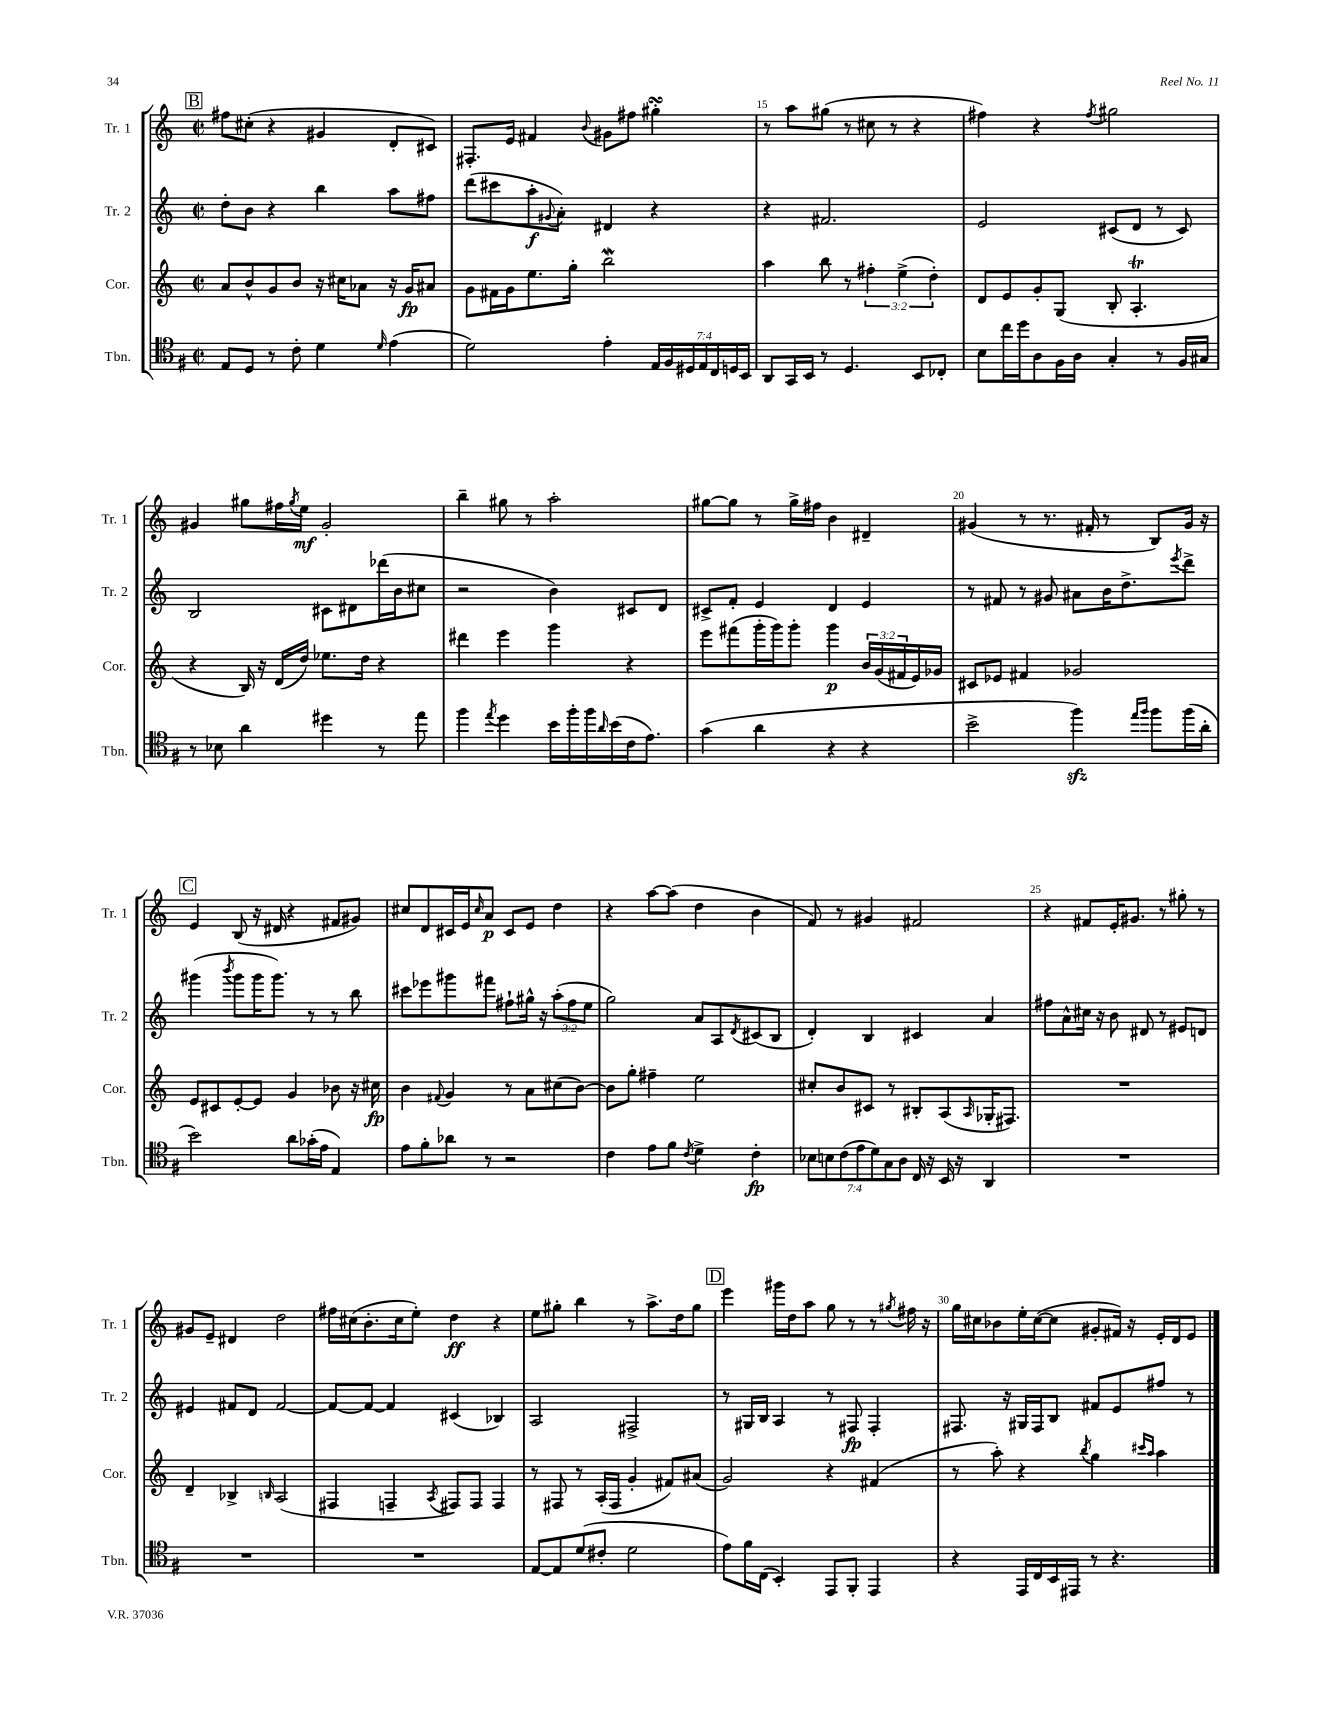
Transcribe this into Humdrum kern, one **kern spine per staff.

**kern	**dynam	**kern	**dynam	**kern	**dynam	**kern	**dynam
*part4	*part4	*part3	*part3	*part2	*part2	*part1	*part1
*staff4	*staff4	*staff3	*staff3	*staff2	*staff2	*staff1	*staff1
*I"Tbn.	*	*I"Cor.	*	*I"Tr. 2	*	*I"Tr. 1	*
*I'Tbn.	*	*I'Cor.	*	*I'Tr. 2	*	*I'Tr. 1	*
*clefC4	*	*clefG2	*	*clefG2	*	*clefG2	*
*k[f#]	*	*k[]	*	*k[]	*	*k[]	*
*M2/2	*	*M2/2	*	*M2/2	*	*M2/2	*
*met(c|)	*	*met(c|)	*	*met(c|)	*	*met(c|)	*
!!LO:REH:place=s1:t=B
=13	=13	=13	=13	=13	=13	=13	=13
8E/L	.	8a/L	.	8dd'\L	.	8ff#X\L	.
8D/J	.	8b^^/	.	8b\J	.	(8cc#X'\J	.
8r	.	8g/	.	4r	.	4r	.
8c'\	.	8b/J	.	.	.	.	.
4d\	.	16r	.	4bb\	.	4g#X/	.
.	.	16cc#X\KL	.	.	.	.	.
.	.	8a-X\J	.	.	.	.	.
16qqd/	.	.	.	.	.	.	.
(4e\	.	16r	.	8aa\L	.	8d'/L	.
.	.	16g/KL	fp	.	.	.	.
.	.	8a#X/J	.	8ff#X\J	.	8c#X/J)	.
=14	=14	=14	=14	=14	=14	=14	=14
2d\)	.	8g\L	.	(8ddd\L	.	8.F#X'/L	.
.	.	16f#X\L	.	8ccc#X\	.	.	.
.	.	16g\J	.	.	.	16e/Jk	.
.	.	8.ee\	.	8aa'\	f	4f#X/	.
.	.	.	.	8qqg#X/	.	.	.
.	.	.	.	8a'\J)	.	.	.
.	.	16gg'\Jk	.	.	.	.	.
.	.	.	.	.	.	8qqb/	.
4e'\	.	2bbW\	.	4d#X/	.	8g#X\L	.
.	.	.	.	.	.	8ff#X\J	.
28E/LL	.	.	.	4r	.	4gg#XsSsS'\	.
28F#/	.	.	.	.	.	.	.
28D#X/	.	.	.	.	.	.	.
28E/	.	.	.	.	.	.	.
28C/	.	.	.	.	.	.	.
28Dn/	.	.	.	.	.	.	.
28BB/JJ	.	.	.	.	.	.	.
=15	=15	=15	=15	=15	=15	=15	=15
8AA/L	.	4aa\	.	4r	.	8r	.
16GG/L	.	.	.	.	.	8aa\L	.
16BB/JJ	.	.	.	.	.	.	.
8r	.	8bb\	.	2.f#X/	.	(8gg#X\J	.
4.D/	.	8r	.	.	.	8r	.
.	.	6ff#X'\	.	.	.	8cc#X\	.
.	.	.	.	.	.	8r	.
.	.	(6ee^\	.	.	.	.	.
8BB/L	.	.	.	.	.	4r	.
.	.	6dd'\)	.	.	.	.	.
8C-X'/J	.	.	.	.	.	.	.
=16	=16	=16	=16	=16	=16	=16	=16
8B\L	.	8d/L	.	2e/	.	4ff#X\)	.
16cc\L	.	8e/	.	.	.	.	.
16dd\J	.	.	.	.	.	.	.
8A\	.	8g'/	.	.	.	4r	.
16F#\L	.	(8G/J	.	.	.	.	.
16A\JJ	.	.	.	.	.	.	.
.	.	.	.	.	.	8qff#/	.
4G'/	.	8B'/	.	(8c#X/L	.	2gg#X\	.
.	.	4.AT'/	.	8d/J	.	.	.
8r	.	.	.	8r	.	.	.
16F#/LL	.	.	.	8c#/)	.	.	.
16G#X/JJ	.	.	.	.	.	.	.
!!LO:LB:g=z
=17	=17	=17	=17	=17	=17	=17	=17
8r	.	4r	.	2B/	.	4g#X/	.
8B-X\	.	.	.	.	.	.	.
4a\	.	16B/)	.	.	.	8gg#X\L	.
.	.	16r	.	.	.	.	.
.	.	(16d/LL	.	.	.	16ff#X\L	.
.	.	.	.	.	.	8qgg#/	.
.	.	16dd/JJ)	.	.	.	16ee\JJ	mf
4dd#X\	.	8.ee-X\L	.	8c#X\L	.	2g#'/	.
.	.	.	.	8d#X\	.	.	.
.	.	16dd\Jk	.	.	.	.	.
8r	.	4r	.	(16ddd-X\L	.	.	.
.	.	.	.	16b\J	.	.	.
8ee\	.	.	.	8cc#X\J	.	.	.
=18	=18	=18	=18	=18	=18	=18	=18
4ff#\	.	4ddd#X\	.	2r	.	4bb~\	.
8qee/	.	.	.	.	.	.	.
4dd\	.	4eee\	.	.	.	8gg#X\	.
.	.	.	.	.	.	8r	.
16b\LL	.	4ggg\	.	4b\)	.	2aa'\	.
16ff#'\	.	.	.	.	.	.	.
16ff#\	.	.	.	.	.	.	.
16qqa/	.	.	.	.	.	.	.
(16b\	.	.	.	.	.	.	.
16c\J	.	4r	.	8c#X/L	.	.	.
8.e\J)	.	.	.	.	.	.	.
.	.	.	.	8d/J	.	.	.
=19	=19	=19	=19	=19	=19	=19	=19
(4g\	.	8eee\L	.	8c#X^/L	.	[8gg#X\L	.
.	.	(8fff#X\	.	8f'/J	.	8gg#\J]	.
4a\	.	16ggg'\L	.	4e/	.	8r	.
.	.	16ggg\J)	.	.	.	.	.
.	.	8ggg'\J	.	.	.	16gg#^\LL	.
.	.	.	.	.	.	16ff#X\JJ	.
4r	.	4ggg\	p	4d/	.	4b\	.
4r	.	24b/LL	.	4e/	.	4d#X~/	.
.	.	(24g/	.	.	.	.	.
.	.	24f#X/	.	.	.	.	.
.	.	16e/)	.	.	.	.	.
.	.	16g-X/JJ	.	.	.	.	.
=20	=20	=20	=20	=20	=20	=20	=20
2b^\	.	8c#X/L	.	8r	.	(4g#X/	.
.	.	8e-X/J	.	8f#X/	.	.	.
.	.	4f#X/	.	8r	.	8r	.
.	.	.	.	8g#X/	.	8.r	.
4ff#zz\)	.	2g-X/	.	8a#X\L	.	.	.
.	.	.	.	.	.	16f#X'/	.
.	.	.	.	16b\K	.	8r	.
.	.	.	.	8.dd^\	.	.	.
16qqee/LL	.	.	.	.	.	.	.
16qqff#/JJ	.	.	.	.	.	.	.
8ff#\L	.	.	.	.	.	8B/L)	.
.	.	.	.	8qeee/	.	.	.
(16ff#\L	.	.	.	8ddd^\J	.	16g#/Jk	.
16a'\JJ	.	.	.	.	.	16r	.
!!LO:LB:g=z
!!LO:REH:place=s1:t=C
=21	=21	=21	=21	=21	=21	=21	=21
2b\)	.	8e/L	.	(4ggg#X\	.	4e/	.
.	.	8c#X/	.	.	.	.	.
.	.	.	.	8qbbb/	.	.	.
.	.	[8e'/	.	8ggg#\L	.	(8B/	.
.	.	8e/J]	.	16ggg#\K	.	16r	.
.	.	.	.	8.ggg#\J)	.	16d#X/	.
8a\L	.	4g/	.	.	.	4r	.
(16g-X'\L	.	.	.	8r	.	.	.
16e\JJ	.	.	.	.	.	.	.
4E/)	.	8b-X\	.	8r	.	8f#X/L	.
.	.	16r	.	8bb\	.	8g#X/J)	.
.	.	16cc#X\	fp	.	.	.	.
=22	=22	=22	=22	=22	=22	=22	=22
8e\L	.	4b\	.	8ccc#X\L	.	8cc#X/L	.
8f#'\	.	.	.	8eee-X\	.	8d/	.
.	.	8qqf#X/	.	.	.	.	.
8a-X\J	.	4g/	.	8ggg#X\	.	16c#X/L	.
.	.	.	.	.	.	16e/J	.
.	.	.	.	.	.	16qqcc#/	.
8r	.	.	.	8fff#X\J	.	8a/J	p
2r	.	8r	.	8ff#X`\L	.	8c#/L	.
.	.	8a\L	.	16gg#X^^\Jk	.	8e/J	.
.	.	.	.	16r	.	.	.
.	.	(8cc#X\	.	(12aa'\L	.	4dd\	.
.	.	.	.	12ff#\	.	.	.
.	.	[8b\J)	.	.	.	.	.
.	.	.	.	12ee\J	.	.	.
=23	=23	=23	=23	=23	=23	=23	=23
4c\	.	8b\L]	.	2gg\)	.	4r	.
.	.	8gg'\J	.	.	.	.	.
8e\L	.	4ff#X~\	.	.	.	[8aa\L	.
8f#\J	.	.	.	.	.	(8aa\J]	.
8qc/	.	.	.	.	.	.	.
4d^\	.	2ee\	.	8a/L	.	4dd\	.
.	.	.	.	8A/	.	.	.
.	.	.	.	8qd/	.	.	.
4c'\	fp	.	.	(8c#X/	.	4b\	.
.	.	.	.	8B/J	.	.	.
=24	=24	=24	=24	=24	=24	=24	=24
14B-X\L	.	8cc#X'/L	.	4d'/)	.	8f/)	.
14Bn\	.	.	.	.	.	.	.
.	.	8b/	.	.	.	8r	.
(14c\	.	.	.	.	.	.	.
14e\	.	.	.	.	.	.	.
.	.	8c#X/J	.	4B/	.	4g#X/	.
14d\)	.	.	.	.	.	.	.
14G\	.	.	.	.	.	.	.
.	.	8r	.	.	.	.	.
14A\J	.	.	.	.	.	.	.
16C/	.	8B#X'/L	.	4c#X/	.	2f#X/	.
16r	.	.	.	.	.	.	.
16BB/	.	(8A/	.	.	.	.	.
16r	.	.	.	.	.	.	.
.	.	16qqA/	.	.	.	.	.
4AA/	.	16G-X'/K	.	4a/	.	.	.
.	.	8.F#X/J)	.	.	.	.	.
=25	=25	=25	=25	=25	=25	=25	=25
1r	.	1r	.	8ff#X\L	.	4r	.
.	.	.	.	8a^^\	.	.	.
.	.	.	.	16cc#X\Jk	.	8f#X/L	.
.	.	.	.	16r	.	.	.
.	.	.	.	8b\	.	16e'/K	.
.	.	.	.	.	.	8.g#X/J	.
.	.	.	.	8d#X/	.	.	.
.	.	.	.	8r	.	8r	.
.	.	.	.	8e#X/L	.	8gg#X'\	.
.	.	.	.	8dn/J	.	8r	.
!!LO:LB:g=z
=26	=26	=26	=26	=26	=26	=26	=26
1r	.	4d~/	.	4e#X/	.	8g#X/L	.
.	.	.	.	.	.	8e~/J	.
.	.	4B-X^/	.	8f#X/L	.	4d#X/	.
.	.	.	.	8d/J	.	.	.
.	.	16qqBn/	.	.	.	.	.
.	.	(2A/	.	[2f#/	.	2dd\	.
=27	=27	=27	=27	=27	=27	=27	=27
1r	.	4F#X/	.	8f#/L_	.	16ff#X\LL	.
.	.	.	.	.	.	(16cc#X\J	.
.	.	.	.	8f#/J_	.	8.b'\	.
.	.	4Fn~/	.	4f#/]	.	.	.
.	.	.	.	.	.	16cc#\k	.
.	.	.	.	.	.	8ee'\J)	.
.	.	8qA/	.	.	.	.	.
.	.	8F#X/L)	.	(4c#X/	.	4dd\	ff
.	.	8F#/J	.	.	.	.	.
.	.	4F#/	.	4B-X/)	.	4r	.
=28	=28	=28	=28	=28	=28	=28	=28
[8E/L	.	8r	.	2A/	.	8ee\L	.
8E/]	.	8F#X/	.	.	.	8gg#X'\J	.
(8d/	.	8r	.	.	.	4bb\	.
8c#X'/J	.	(16A'/LL	.	.	.	.	.
.	.	16F#/JJ	.	.	.	.	.
2d\	.	4g'/	.	2F#X^/	.	8r	.
.	.	.	.	.	.	8.aa^\L	.
.	.	8f#X/L)	.	.	.	.	.
.	.	.	.	.	.	16dd\k	.
.	.	(8a#X/J	.	.	.	8gg#\J	.
!!LO:REH:place=s1:t=D
=29	=29	=29	=29	=29	=29	=29	=29
8e\L)	.	2g/)	.	8r	.	4eee\	.
16f#\L	.	.	.	16G#X/LL	.	.	.
(16C\JJ	.	.	.	16B/JJ	.	.	.
4BB'/)	.	.	.	4A/	.	16ggg#X\LL	.
.	.	.	.	.	.	16dd\J	.
.	.	.	.	.	.	8aa\J	.
8EE/L	.	4r	.	8r	.	8gg\	.
8FF#'/J	.	.	.	8F#X/	fp	8r	.
4EE/	.	(4f#X/	.	4F#'/	.	8r	.
.	.	.	.	.	.	8qgg#X/	.
.	.	.	.	.	.	16ff#X\	.
.	.	.	.	.	.	16r	.
=30	=30	=30	=30	=30	=30	=30	=30
4r	.	8r	.	8.F#X/	.	16gg\LL	.
.	.	.	.	.	.	16cc#X\J	.
.	.	8aa'\)	.	.	.	8b-X\	.
.	.	.	.	16r	.	.	.
16EE/LL	.	4r	.	16G#X/LL	.	16ee'\L	.
16C/	.	.	.	16F#/J	.	([16cc#\J	.
16BB/	.	.	.	8B/J	.	8cc#\J]	.
16EE#X/JJ	.	.	.	.	.	.	.
.	.	8qbb/	.	.	.	.	.
8r	.	4gg\	.	8f#X/L	.	8g#X'/L	.
4.r	.	.	.	8e/	.	16f#X/Jk)	.
.	.	.	.	.	.	16r	.
.	.	16qqccc#X/LL	.	.	.	.	.
.	.	16qqaa/JJ	.	.	.	.	.
.	.	4aa\	.	8ff#X/J	.	16e'/LL	.
.	.	.	.	.	.	16d/J	.
.	.	.	.	8r	.	8e/J	.
==	==	==	==	==	==	==	==
*-	*-	*-	*-	*-	*-	*-	*-
